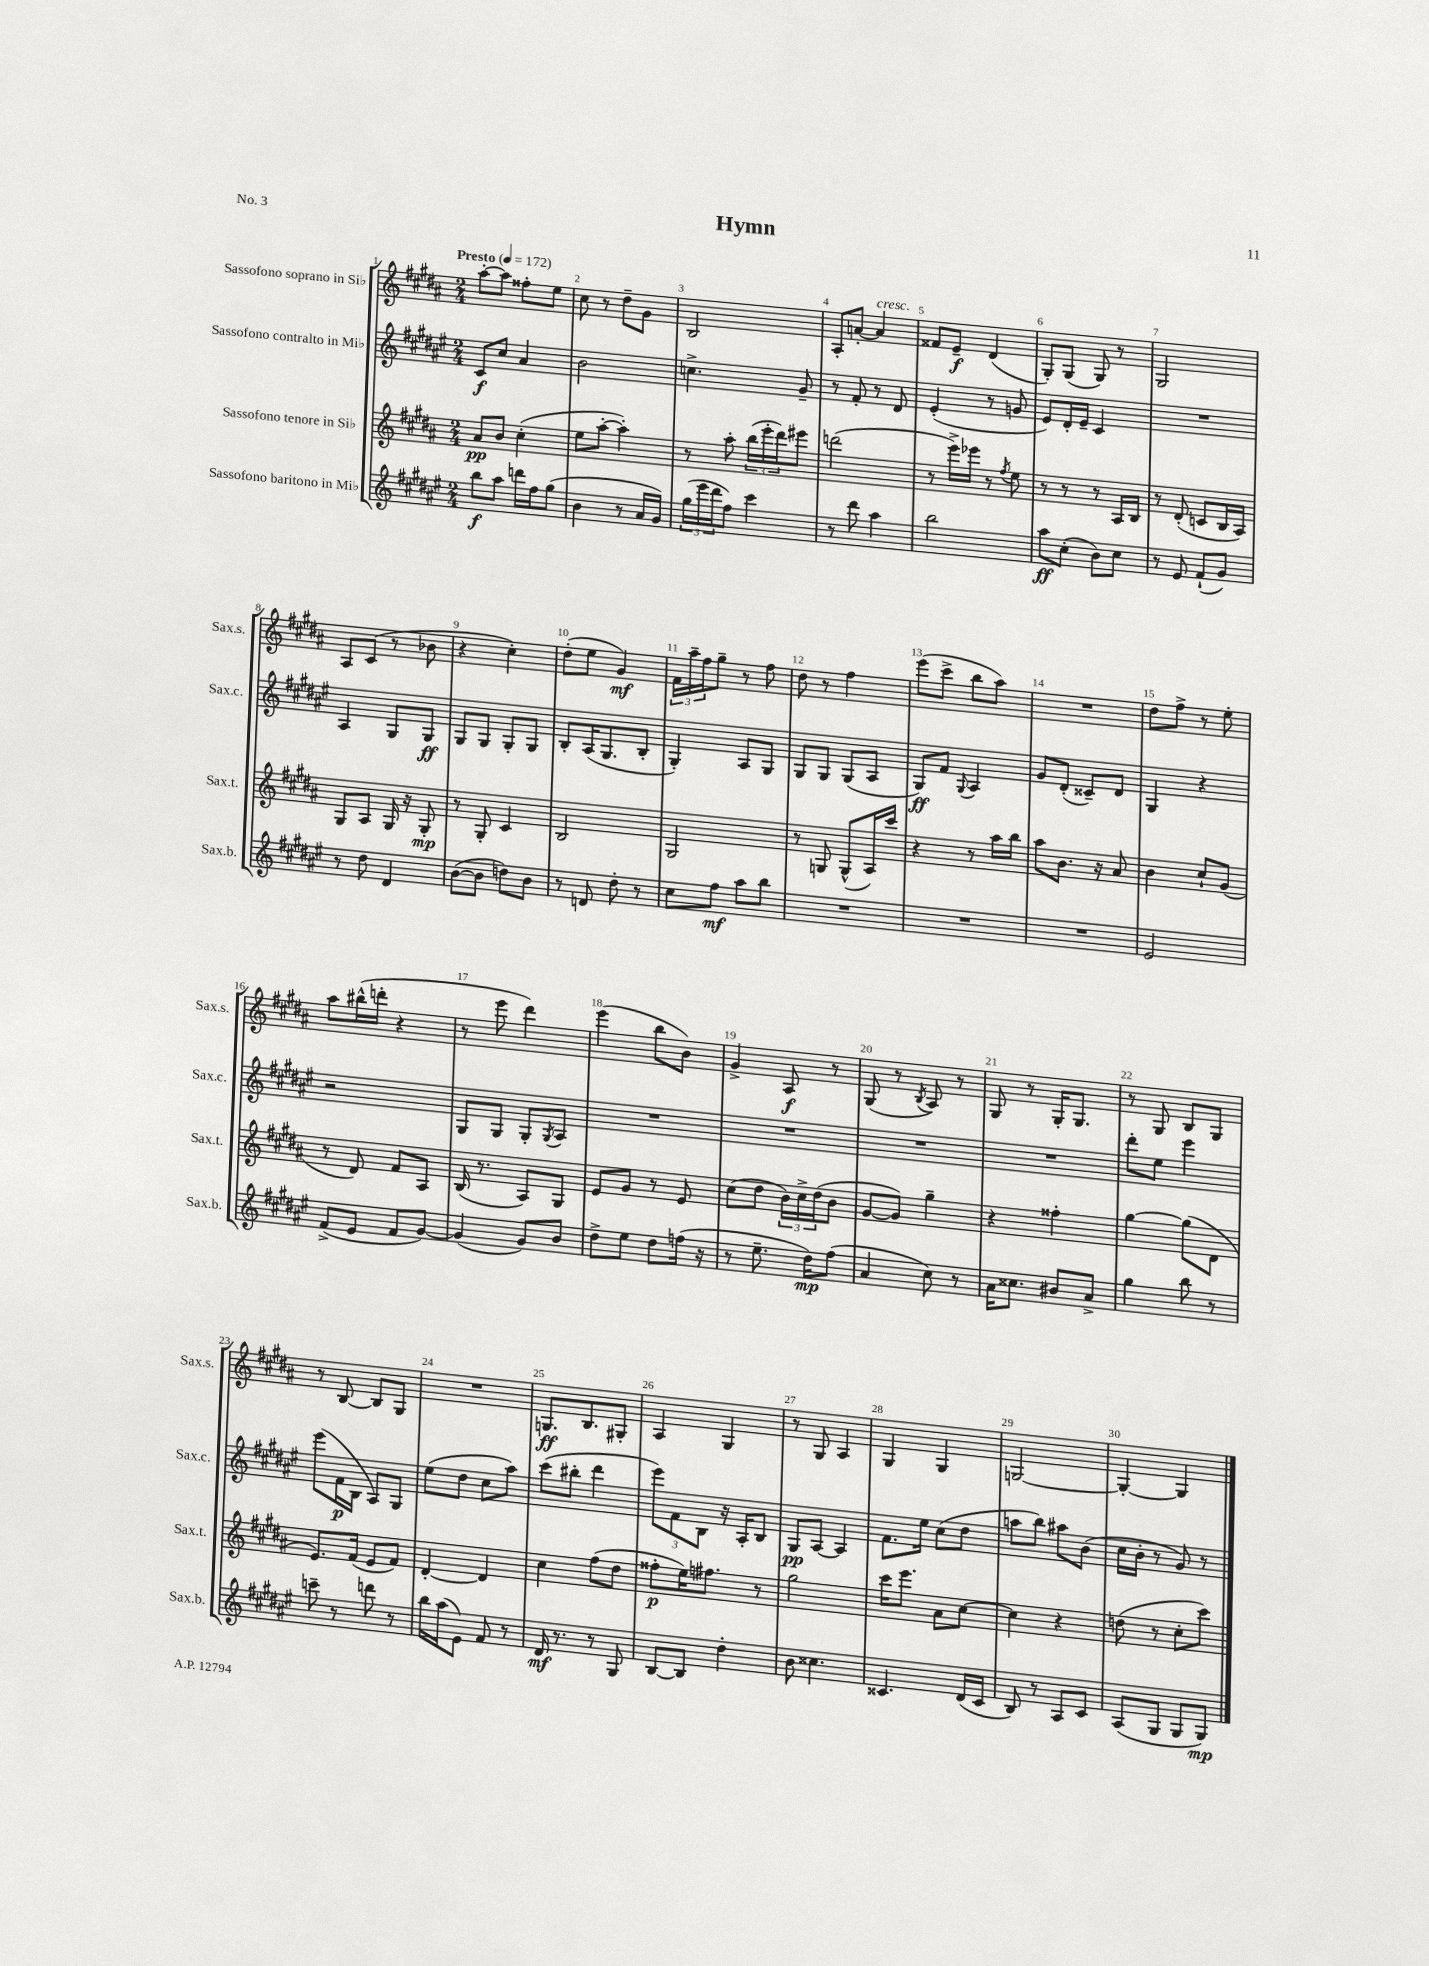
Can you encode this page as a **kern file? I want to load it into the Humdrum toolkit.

**kern	**kern	**kern	**kern
*staff4	*staff3	*staff2	*staff1
*clefG2	*clefG2	*clefG2	*clefG2
*k[f#c#g#d#a#e#]	*k[f#c#g#d#a#]	*k[f#c#g#d#a#e#]	*k[f#c#g#d#a#]
*M2/4	*M2/4	*M2/4	*M2/4
*MM172	*MM172	*MM172	*MM172
8bb\L	8a#/L	8c#/L	[8aa#'\L
8aa#\J	8b/J	8cc#/J	8aa#\]J
16ddd\LL	(4cc#'\	4a#/	8ff##'\L
16ff#\J	.	.	.
(8gg#\J	.	.	8ee\J
=	=	=	=
4b\	8ee\L	2b\	8cc#\
.	[8aa#'\J	.	8r
8r	4aa#'\])	.	8dd#~\L
16a#/LL	.	.	8g#\J
16g#/JJ)	.	.	.
=	=	=	=
(24gg#\LL	8r	4.cc^\	2B/
24eee#\	.	.	.
24ddd#\J	.	.	.
8ff#\J)	8aa#'\	.	.
4ccc#\	(24bb\LL	.	.
.	24eee'\	.	.
.	24ddd#\J)	.	.
.	8eee#\J	8g#~/	.
=	=	=	=
8r	(2ddd\	8r	8A#'/L
8ddd#\	.	8f#'/	[8a'/J
4aa#\	.	8r	4a/]
.	.	8d#/	.
=	=	=	=
2bb\	8r	(4e#'/	8f##/L
.	16eee^\LL)	.	8e~/J
.	16eee-\JJ	.	.
.	8r	8r	(4d#/
.	8qff#/	.	.
.	8ee\	8g/	.
=	=	=	=
8aa#\L	8r	8e#/L)	8G#'/L)
(8cc#'\J	8r	16d#'/L	(8G#/J
.	.	16e#~/JJ	.
8b\L)	8r	4c#/	8G#/)
8cc#\J	16A#/LL	.	8r
.	16B/JJ	.	.
=	=	=	=
8r	8r	2r	2G#/
8e#/	(8d#'/	.	.
(8f#`/L	8c/L	.	.
8g#/J)	16B/L	.	.
.	16A#/JJ)	.	.
=	=	=	=
8r	8G#/L	4A#/	8A#/L
8dd#\	8A#/J	.	(8c#/J
4d#/	16G#/	8G#/L	8r
.	16r	.	.
.	8G#'/	8G#/J	8b-\
=	=	=	=
([8b\L	8r	8G#/L	4r
8b\]J	8G#'/	8G#/J	.
8dd\L)	4c#/	8G#'/L	4cc#'\)
8b\J	.	8G#/J	.
=	=	=	=
8r	2B/	8B'/L	(8dd#'\L
8d/	.	(16A#/K	8ee\J
.	.	8.G#/	.
8dd#'\	.	.	4g#/)
8r	.	8B'/J	.
=	=	=	=
8cc#\L	2G#/	4G#'/)	24f#\LL
.	.	.	24aa#~\
.	.	.	24ff#\J
8ff#\J	.	.	8gg#~\J
8aa#\L	.	8A#/L	8r
8bb\J	.	8G#/J	8ff#\
=	=	=	=
2r	8r	8G#/L	8dd#\
.	8G/	8G#/J	8r
.	(8G^^/L	(8G#/L	4ff#\
.	16A#/L)	8A#/J	.
.	16ccc#/JJ	.	.
=	=	=	=
2r	4r	8G#/L)	(8eee\L
.	.	8f#/J	8ccc#^\J
.	.	8qqG#/	.
.	8r	4A#/	8bb\L
.	16aa#\LL	.	8aa#\J)
.	16bb\JJ	.	.
=	=	=	=
2r	8aa#\L	8g#/L	2r
.	8.b\J	(8d#'/J	.
.	.	8c##~/L)	.
.	16r	.	.
.	8a#/	8d#/J	.
=	=	=	=
2e#/	4b\	4G#/	8dd#\L
.	.	.	8ff#^\J
.	8cc#`/L	4r	8r
.	(8g#/J	.	8ee'\
=	=	=	=
(8f#^/L	8r	2r	8aa#\L
8e#/J	8d#/)	.	(16bb#^^\L
.	.	.	16ddd'\JJ
8f#/L	8f#/L	.	4r
[8g#/J)	8A#/J	.	.
=	=	=	=
(4g#/]	(16B/	8G#/L	8r
.	8.r	.	.
.	.	8G#/J	8eee\
8g#/L)	8A#/L)	8G#'/L	4ddd#\)
.	.	8qG#/	.
8b/J	8G#/J	8A#/J	.
=	=	=	=
8dd#^\L	8e/L	2r	(4eee\
8ee#\J	8g#/J	.	.
8dd#\L	8r	.	8bb\L
(16ff\Jk	8e/	.	8b\J)
16r	.	.	.
=	=	=	=
8r	(8cc#\L	2r	4g#^/
8.ee#~\	8dd#\J	.	.
.	24b\LL)	.	8A#/
.	24cc#^\	.	.
16dd#\LK)	.	.	.
.	(24dd#\J	.	.
(8ff#\J	8b\J	.	8r
=	=	=	=
4a#/	[8g#/L	2r	(8G#/
.	8g#/]J)	.	8r
.	.	.	8qB/
8cc#\)	4gg#~\	.	8A#/)
8r	.	.	8r
=	=	=	=
16a#\LK	4r	2r	8G#/
8.cc##\J	.	.	.
.	.	.	8r
8b#/L	4ff##'\	.	16G#'/LK
.	.	.	8.G#/J
8a#^/J	.	.	.
=	=	=	=
4gg#\	[4gg#\	8ddd#'\L	8r
.	.	8ee#\J	8G#/
8bb\	(8gg#\]L	4eee#\	8B/L
8r	8d#\J	.	8G#/J
=	=	=	=
8ccc~\	8.e/L)	(8eee#\L	8r
8r	.	16f#\L	[8B/
.	(16f#/Jk	16B\JJ	.
8ddd\	8e/L	8A#/L)	8B/]L
8r	8f#/J)	8G#/J	8G#/J
=	=	=	=
16bb\LL	[4d#'/	(8ee#\L	2r
(16aa#\J	.	.	.
8e#\J)	.	8dd#\J	.
8f#/	4d#/]	8cc#\L	.
8r	.	8aa#\J)	.
=	=	=	=
16d#/	4cc#\	(8ccc#\L	8.G/L
8.r	.	.	.
.	.	8bb#'\J	.
.	.	.	8.B/
8r	(8ff#\L	4ddd#\	.
8G#/	8dd#\J	.	8G#'/J
=	=	=	=
[8B/L	8ff##'\L	12eee#\L)	4A#/
.	.	12f#\	.
8B/]J	16ee\K)	.	.
.	.	12B\J	.
.	8.ff#\J	.	.
4dd#'\	.	16r	4G#/
.	.	16A#'/LK	.
.	8r	8B/J	.
=	=	=	=
8b\	2gg#\	8G#/L	8r
4.cc##\	.	[8A#/J	8G#/
.	.	4A#/]	4A#/
=	=	=	=
4.c##/	16ccc#\LK	8.f#\L	4G#/
.	8.eee\J	.	.
.	.	16ee#\Jk	.
.	8a#\L	(8cc#\L	4G#/
(16d#/LL	[8cc#\J	8dd#\J	.
16c##/JJ	.	.	.
=	=	=	=
8B/)	4cc#\]	8aa\L	[2G/
8r	.	8bb\J)	.
8A#/L	4r	8aa#\L	.
8c#/J	.	(8b\J	.
=	=	=	=
(8A#/L	(8dd\	16cc#\LL	4G'/_
.	.	16b'\JJ	.
8G#/J	8r	8r	.
8G#/L	8cc#'\L	8g#/)	4G/]
8G#/J)	8ccc#\J)	8r	.
==	==	==	==
*-	*-	*-	*-
